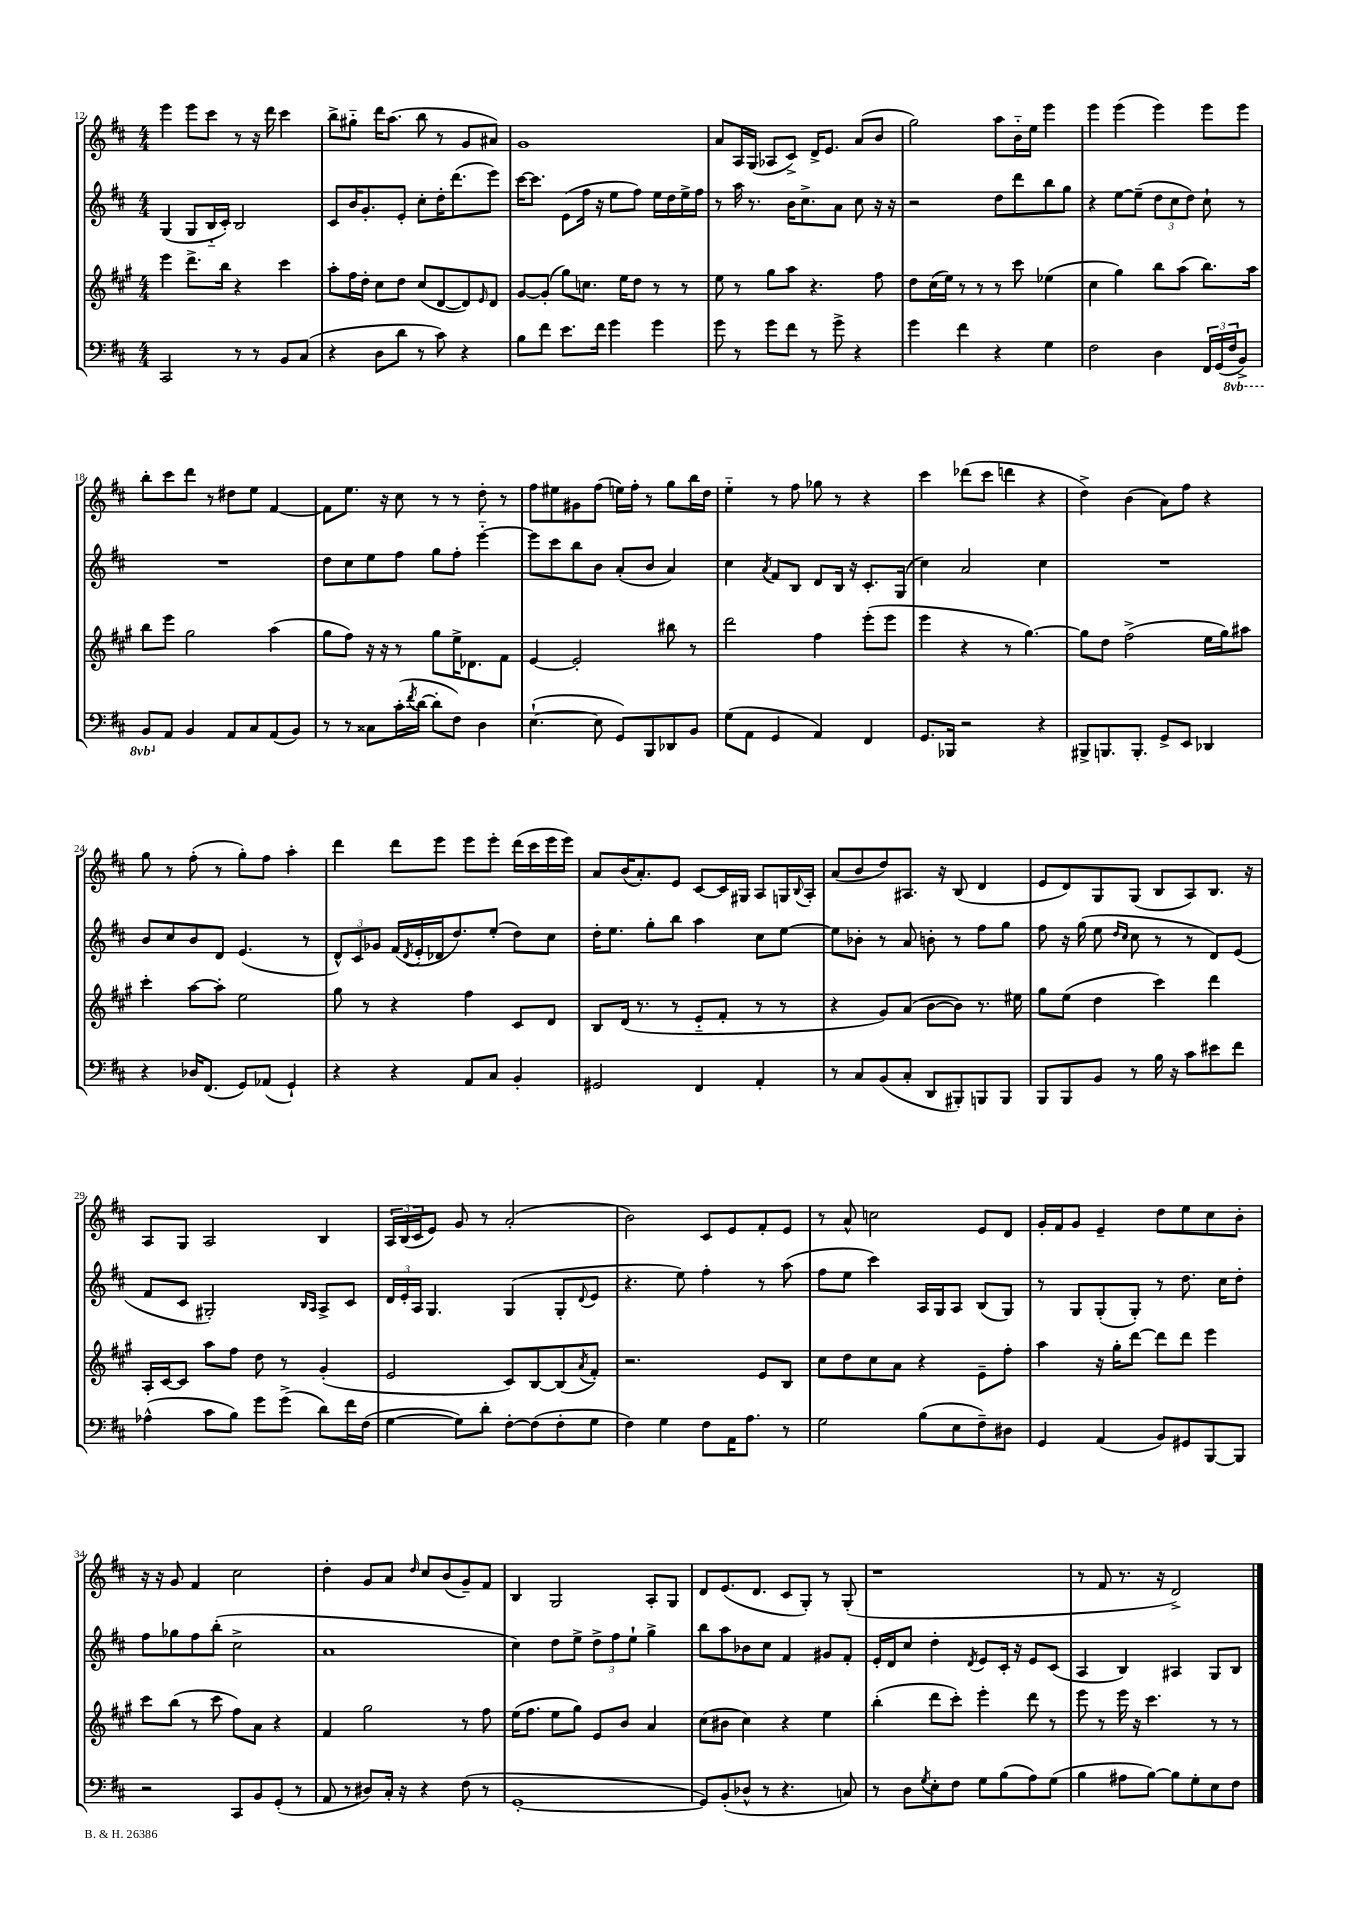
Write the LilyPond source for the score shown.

<<
\new StaffGroup <<
\new Staff = "s0" {
    \clef treble \key d \major \numericTimeSignature \time 4/4
    e'''4 e'''8 cis'''8 r8 r16 d'''16 cis'''4 |
    b''8-> gis''8-_ d'''16 a''8.( b''8 r8 g'8 ais'8) |
    g'1 |
    a'8 a16 g16( aes8 cis'8->) d'16-> e'8. a'8( b'8 |
    g''2) a''8 b'16-_ e''16 e'''4 |
    e'''4 e'''4( e'''4) e'''8 e'''8 |
    b''8-. cis'''8 d'''8 r8 dis''8 e''8 fis'4~ |
    fis'8 e''8. r16 cis''8 r8 r8 d''8-. r8 |
    fis''8 eis''8 gis'8 fis''8( e''16) fis''16-. r8 g''8 b''16 d''16 |
    e''4-_ r8 fis''8 ges''8 r8 r4 |
    cis'''4 des'''8( cis'''8 d'''4 r4 |
    d''4->) b'4( a'8) fis''8 r4 |
    g''8 r8 fis''8-.( r8 g''8-.) fis''8 a''4-. |
    d'''4 d'''8 e'''8 e'''8 e'''8-. d'''16( cis'''16 e'''16 e'''16) |
    a'8 b'16( a'8.-.) e'8 cis'8~ cis'16 gis16 a8 g16 \appoggiatura { b8 } a16-. |
    a'8( b'8 d''8) ais8. r16 b8( d'4 |
    e'8 d'8) g8 g8( b8 a8) b8. r16 |
    a8 g8 a2 b4 |
    \tuplet 3/2 { a16 b16( cis'16 } e'8) g'8 r8 a'2-.( |
    b'2) cis'8 e'8 fis'8-. e'8 |
    r8 a'8-^ c''2 e'8 d'8 |
    g'16-. fis'16 g'8 e'4-- d''8 e''8 cis''8 b'8-. |
    r16 r16 g'8 fis'4 cis''2 |
    d''4-. g'8 a'8 \grace { d''16 } cis''8 b'8( g'8--) fis'8 |
    b4 g2 a8-. g8 |
    d'8 e'8.( d'8. cis'8 g8-.) r8 g8-.( |
    r1 |
    r8 fis'8 r8. r16 d'2->) \bar "|." |
}
\new Staff = "s1" {
    \clef treble \key d \major \numericTimeSignature \time 4/4
    g4( g8 b16-_ cis'16-.) b2 |
    cis'8 b'16 g'8.-. e'8-. cis''8-. d''16-. d'''8.( e'''8) |
    cis'''16~ cis'''8. e'8( fis''16 r16 e''8 fis''8) e''16 d''16 e''16-> fis''16 |
    r8 a''16 r8. b'16 cis''8.-> a'8 cis''8 r16 r16 |
    r2 d''8 d'''8 b''8 g''8 |
    r4 e''8~ e''8--( \tuplet 3/2 { d''8 cis''8 d''8) } cis''8-! r8 |
    R1 |
    d''8 cis''8 e''8 fis''8 g''8 fis''8-. e'''4~-_ |
    e'''8 cis'''8 b''8 b'8 a'8-.( b'8 a'4) |
    cis''4 \acciaccatura { a'8 } fis'8 b8 d'8 b16 r16 cis'8.-. g16( |
    cis''4) a'2 cis''4 |
    R1 |
    b'8 cis''8 b'8 d'8 e'4.( r8 |
    \tuplet 3/2 { d'8-^) cis'8 ges'8 } fis'16( \acciaccatura { d'8 } e'16-. des'16 d''8.) e''8-.( d''8) cis''8 |
    d''16-. e''8. g''8-. b''8 a''4 cis''8 e''8~ |
    e''8 bes'8-. r8 a'8 b'8-. r8 fis''8 g''8 |
    fis''8 r16 g''16( e''8 \grace { d''16 cis''16 } cis''8 r8 r8 d'8) e'8( |
    fis'8 cis'8 gis2-.) \grace { b16 a16 } a8-> cis'8 |
    \tuplet 3/2 { d'16 e'16-. a16 } g4. g4( g8-. \appoggiatura { d'8 } e'8 |
    r4. e''8) fis''4-. r8 a''8( |
    fis''8 e''8 cis'''4) a16 g16 a8 b8( g8) |
    r8 g8 g8-.( g8-.) r8 d''8. cis''16 d''8-. |
    fis''8 ges''8 fis''8 b''8-.( cis''2-> |
    a'1 |
    cis''4) d''8 e''8-> \tuplet 3/2 { d''8-> fis''8 e''8-! } g''4-> |
    b''8 a''8 bes'8 cis''8 fis'4 gis'8 fis'8-. |
    e'16-. d'16 cis''8 d''4-. \acciaccatura { d'8 } e'8 cis'16-. r16 e'8 cis'8( |
    a4 b4) ais4 g8 b8 \bar "|." |
}
\new Staff = "s2" {
    \clef treble \key a \major \numericTimeSignature \time 4/4
    e'''4 d'''8.-> b''16 r4 cis'''4 |
    a''8-. fis''16 d''16-. cis''8 d''8 cis''8( d'8~ d'8) \grace { e'16 } d'8 |
    gis'8~ gis'8-.( gis''8) c''8. e''16 d''8 r8 r8 |
    e''8 r8 gis''8 a''8 r4. fis''8 |
    d''8 cis''16( e''16) r8 r8 r8 cis'''8 ees''4( |
    cis''4 gis''4) b''8 a''8( b''8.) a''16 |
    b''8 e'''8 gis''2 a''4( |
    gis''8 fis''8) r16 r16 r8 gis''8 e''16-> des'8. fis'8 |
    e'4~ e'2-. bis''8 r8 |
    d'''2 fis''4 e'''8-.( e'''8 |
    e'''4 r4 r8 gis''4.~) |
    gis''8 d''8 fis''2->( e''16 gis''16) ais''8 |
    cis'''4-. a''8~ a''8-. e''2 |
    gis''8 r8 r4 fis''4 cis'8 d'8 |
    b8 d'16( r8. r8 e'8-_ fis'8-. r8 r8 |
    r4 gis'8) a'8( b'8~ b'8) r8. eis''16 |
    gis''8 e''8( d''4 cis'''4) d'''4 |
    a16-. cis'16~ cis'8 a''8 fis''8 d''8 r8 gis'4-.( |
    e'2 cis'8) b8~ b8( \acciaccatura { a'8 } fis'8-.) |
    r2. e'8 b8 |
    cis''8 d''8 cis''8 a'8 r4 e'8-- fis''8-. |
    a''4 r16 gis''16-. d'''8~ d'''8 d'''8 e'''4 |
    cis'''8 b''8( r8 cis'''8 fis''8) a'8 r4 |
    fis'4 gis''2 r8 fis''8 |
    e''16( fis''8. e''8 gis''8) e'8 b'8 a'4 |
    cis''8( bis'8 cis''4) r4 e''4 |
    b''4-.( d'''8 cis'''8-.) e'''4-. d'''8 r8 |
    e'''8 r8 e'''16 r16 cis'''4. r8 r8 \bar "|." |
}
\new Staff = "s3" {
    \clef bass \key d \major \numericTimeSignature \time 4/4 \set Staff.ottavationMarkups = #ottavation-simple-ordinals
    cis,2 r8 r8 b,8 cis8( |
    r4 d8 d'8 r8 cis'8) r4 |
    b8 fis'8 e'8. fis'16 g'4 g'4 |
    g'8 r8 g'8 fis'8 r8 g'8-> r4 |
    g'4 fis'4 r4 g4 |
    fis2 d4 \tuplet 3/2 { fis,16 g,16( \ottava #-1 fis,16 } b,,8->) |
    b,,8 \ottava #0 a,8 b,4 a,8 cis8 a,8( b,8) |
    r8 r8 cisis8 cis'16-.( \acciaccatura { fis'8 } d'16~ d'8-. fis8) d4 |
    e4.~-!( e8 g,8) b,,8 des,8 b,8 |
    g8( a,8 g,4 a,4) fis,4 |
    g,8. bes,,16 r2 r4 |
    bis,,8-> b,,8. b,,8.-. g,8-> e,8 des,4 |
    r4 des16 fis,8.( g,8) aes,8( g,4-!) |
    r4 r4 a,8 cis8 b,4-. |
    gis,2 fis,4 a,4-. |
    r8 cis8 b,8( cis8-. d,8 bis,,8-.) b,,8 b,,8 |
    b,,8 b,,8 b,8 r8 b16 r16 cis'8 eis'8 fis'8 |
    aes4-^( cis'8 b8) g'8 g'8->( d'8) fis'16 fis16( |
    g4~ g8) d'8-. fis8~-. fis8( fis8-. g8 |
    fis4) g4 fis8 a,16 a8. r8 |
    g2 b8( e8 fis8--) dis8 |
    g,4 a,4( b,8) gis,8 b,,8~ b,,8 |
    r2 cis,8 b,8 g,8-.( r8 |
    a,8 r8 dis8) cis16-. r16 r4 fis8( r8 |
    g,1~-. |
    g,8) b,8-.( des8-^ r8 r4. c8) |
    r8 d8 \acciaccatura { g8 } e8-. fis8 g8 b8( a8) g8( |
    b4 ais8 b8~) b8 g8-. e8 fis8 \bar "|." |
}
>>
>>
\layout { \context { \Score currentBarNumber = #12 } }
